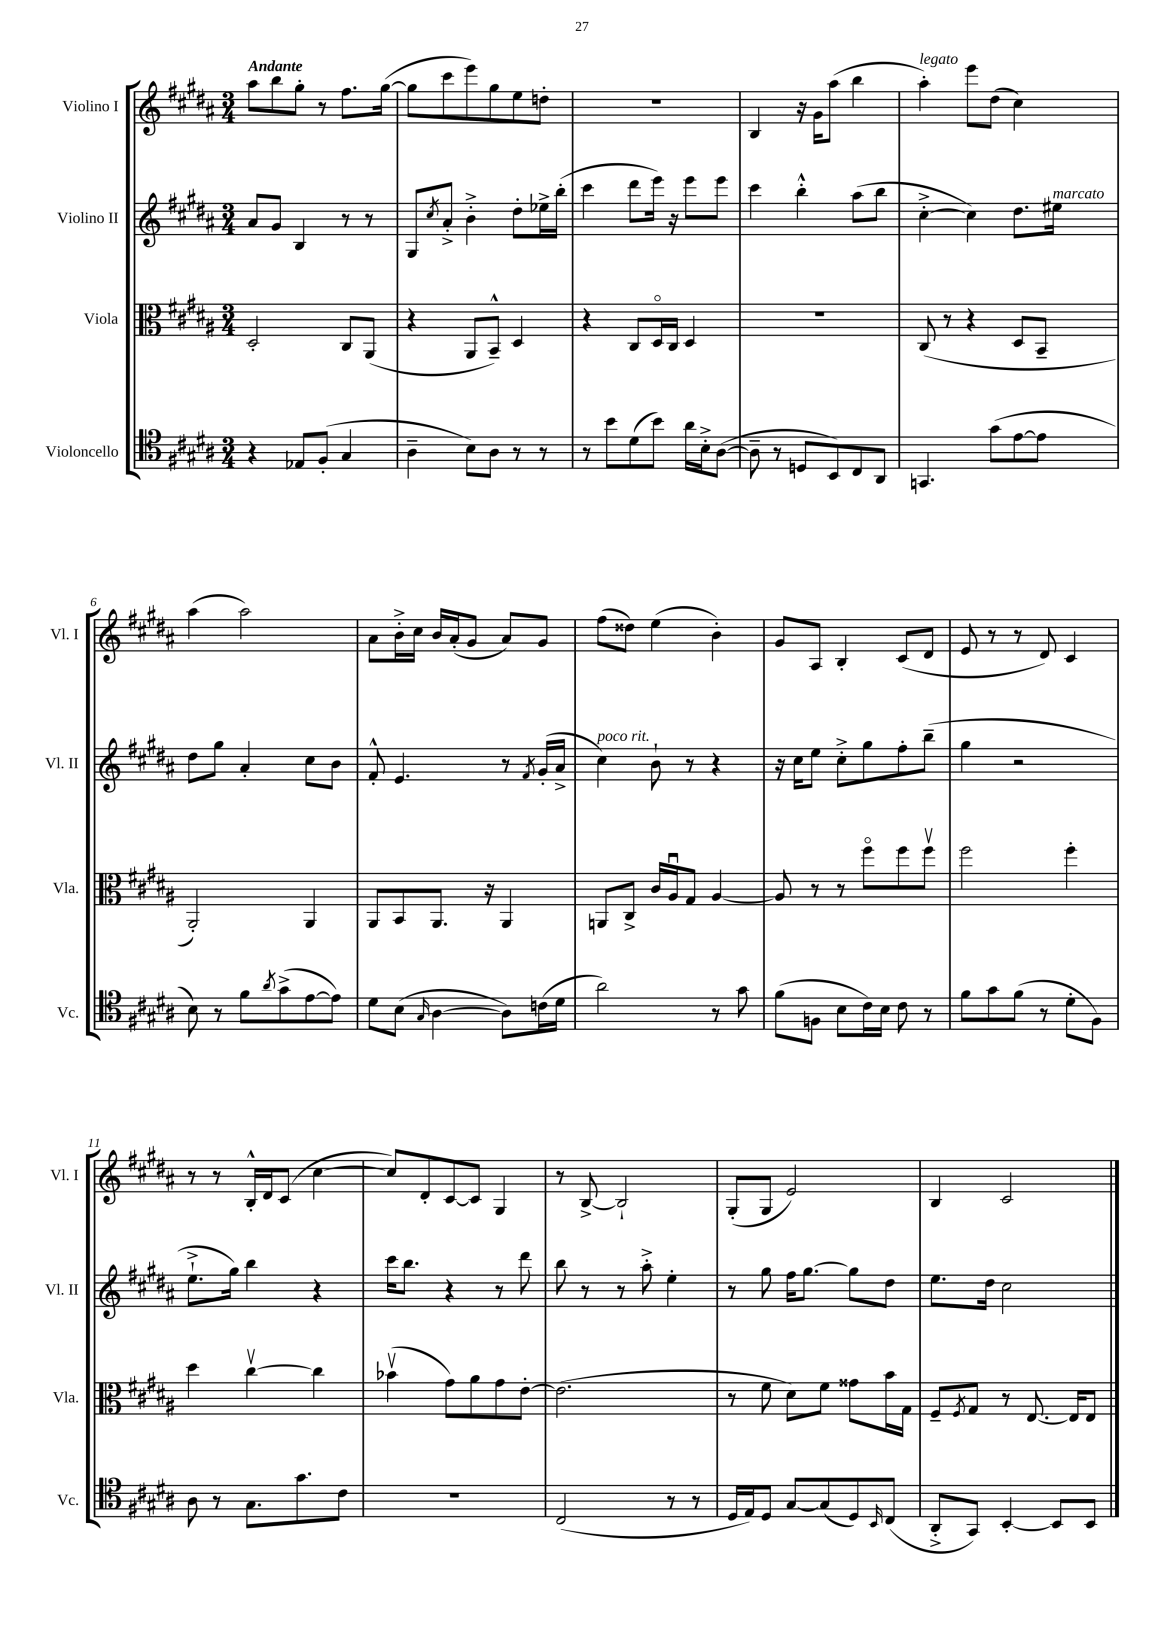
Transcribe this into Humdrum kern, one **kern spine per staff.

**kern	**kern	**kern	**kern
*part4	*part3	*part2	*part1
*staff4	*staff3	*staff2	*staff1
*I"Violoncello	*I"Viola	*I"Violino II	*I"Violino I
*I'Vc.	*I'Vla.	*I'Vl. II	*I'Vl. I
*clefC4	*clefC3	*clefG2	*clefG2
*k[f#c#g#d#a#]	*k[f#c#g#d#a#]	*k[f#c#g#d#a#]	*k[f#c#g#d#a#]
*M3/4	*M3/4	*M3/4	*M3/4
=1	=1	=1	=1
!	!	!	!LO:TX:a:B:t=Andante
4r	2D#'/	8a#/L	8aa#\L
.	.	8g#/J	8bb\
8E-X/L	.	4B/	8gg#'\J
(8F#'/J	.	.	8r
4G#/	8C#/L	8r	8.ff#\L
.	(8AA#/J	8r	.
.	.	.	([16gg#\Jk
=2	=2	=2	=2
4A#~\	4r	8G#/L	8gg#\L]
.	.	8qcc#/	.
.	.	8a#'^/J	8ccc#\
8B\L)	8AA#/L	4b'^\	8eee\)
8A#\J	8BB~^^/J)	.	8gg#\
8r	4D#/	8dd#'\L	8ee\
8r	.	16ee-X^\L	8ddn'\J
.	.	(16bb'\JJ	.
=3	=3	=3	=3
8r	4r	4ccc#\	2.r
8b\L	.	.	.
(8d#\	8C#/L	8ddd#\L	.
8b\J)	16D#/L	16eee\Jk)	.
.	16C#/JJ	16r	.
16a#\LL	4D#/	8eee\L	.
16B'^\J	.	.	.
([8A#\J	.	8eee\J	.
=4	=4	=4	=4
8A#~\]	2.r	4ccc#\	4B/
8r	.	.	.
8Dn/L	.	4bb'^^\	16r
.	.	.	16g#\KL
8BB/)	.	.	(8aa#\J
8C#/	.	(8aa#\L	4bb\
8AA#/J	.	8bb\J	.
=5	=5	=5	=5
!	!	!	!LO:TX:a:i:t=legato
4.GGn/	(8C#/	[4cc#'^\	4aa#'\)
.	8r	.	.
.	4r	4cc#\])	8eee\L
(8g#\L	.	.	(8dd#\J
[8e\	8D#/L	8.dd#\L	4cc#\)
8e\J]	8BB~/J	.	.
!	!	!LO:TX:a:i:t=marcato	!
.	.	16ee#X\Jk	.
!!LO:LB:g=z
=6	=6	=6	=6
8B\)	2AA#'/)	8dd#\L	(4aa#\
8r	.	8gg#\J	.
8f#\L	.	4a#'/	2aa#\)
8qa#/	.	.	.
(8g#^\	.	.	.
[8e\	4AA#/	8cc#\L	.
8e\J])	.	8b\J	.
=7	=7	=7	=7
8d#\L	8AA#/L	8f#'^^/	8a#\L
(8B\J	8BB/	4.e/	16b'^\L
.	.	.	16cc#\JJ
16qqG#/	.	.	.
[4A#\	8.AA#/J	.	16b/LL
.	.	.	(16a#'/J
.	.	.	8g#/J
.	16r	.	.
8A#\L])	4AA#/	8r	8a#/L)
.	.	8qf#/	.
(16cn\L	.	(16g#'/LL	8g#/J
16d#\JJ	.	16a#^/JJ	.
=8	=8	=8	=8
!	!	!LO:TX:a:i:t=poco rit.	!
2a#\)	8AAn/L	4cc#\)	(8ff#\L
.	8C#^/J	.	8dd##X\J)
.	16c#/LL	8b`\	(4ee\
.	16A#u/J	.	.
.	8G#/J	8r	.
8r	[4A#/	4r	4b'\)
8g#\	.	.	.
=9	=9	=9	=9
(8f#\L	8A#/]	16r	8g#/L
.	.	16cc#\KL	.
8Fn\J	8r	8ee\J	8A#/J
8B\L	8r	8cc#'^\L	4B'/
16c#\L)	8ff#\L	8gg#\	.
16B\JJ	.	.	.
8c#\	8ff#\	8ff#'\	(8c#/L
8r	8ff#v\J	(8bb~\J	8d#/J
=10	=10	=10	=10
8f#\L	2ff#\	4gg#\	8e/
8g#\	.	.	8r
(8f#\J	.	2r	8r
8r	.	.	8d#/)
8d#'\L	4ff#'\	.	4c#/
8F#\J)	.	.	.
!!LO:LB:g=z
=11	=11	=11	=11
8A#\	4dd#\	8.ee`^\L	8r
8r	.	.	8r
.	.	16gg#\Jk)	.
8.G#\L	[4cc#v\	4bb\	16B'^^/LL
.	.	.	16d#/J
.	.	.	(8c#/J
8.g#\	.	.	.
.	4cc#\]	4r	[4cc#\
8c#\J	.	.	.
=12	=12	=12	=12
2.r	(4b-Xv\	16ccc#\KL	8cc#/L])
.	.	8.bb\J	.
.	.	.	8d#'/
.	8g#\L)	4r	[8c#/
.	8a#\	.	8c#/J]
.	8g#\	8r	4G#/
.	[8e'\J	8ddd#\	.
=13	=13	=13	=13
(2C#/	(2.e\]	8bb\	8r
.	.	8r	[8B^/
.	.	8r	2B`/]
.	.	8aa#'^\	.
8r	.	4ee'\	.
8r	.	.	.
=14	=14	=14	=14
16D#/LL	8r	8r	(8G#'/L
16E/J)	.	.	.
8D#/J	8f#\	8gg#\	8G#/J
[8G#/L	8d#\L)	16ff#\KL	2e/)
.	.	[8.gg#\J	.
(8G#/]	8f#\J	.	.
8D#/)	8g##X\L	8gg#\L]	.
16qqBB/	.	.	.
(8C#/J	16b\L	8dd#\J	.
.	16G#\JJ	.	.
=15	=15	=15	=15
8AA#'^/L	8F#~/L	8.ee\L	4B/
.	8qF#/	.	.
8GG#/J)	8G#/J	.	.
.	.	16dd#\Jk	.
[4BB'/	8r	2cc#\	2c#/
.	[8.E/	.	.
8BB/L]	.	.	.
.	16E/KL]	.	.
8BB/J	8E/J	.	.
==	==	==	==
*-	*-	*-	*-
